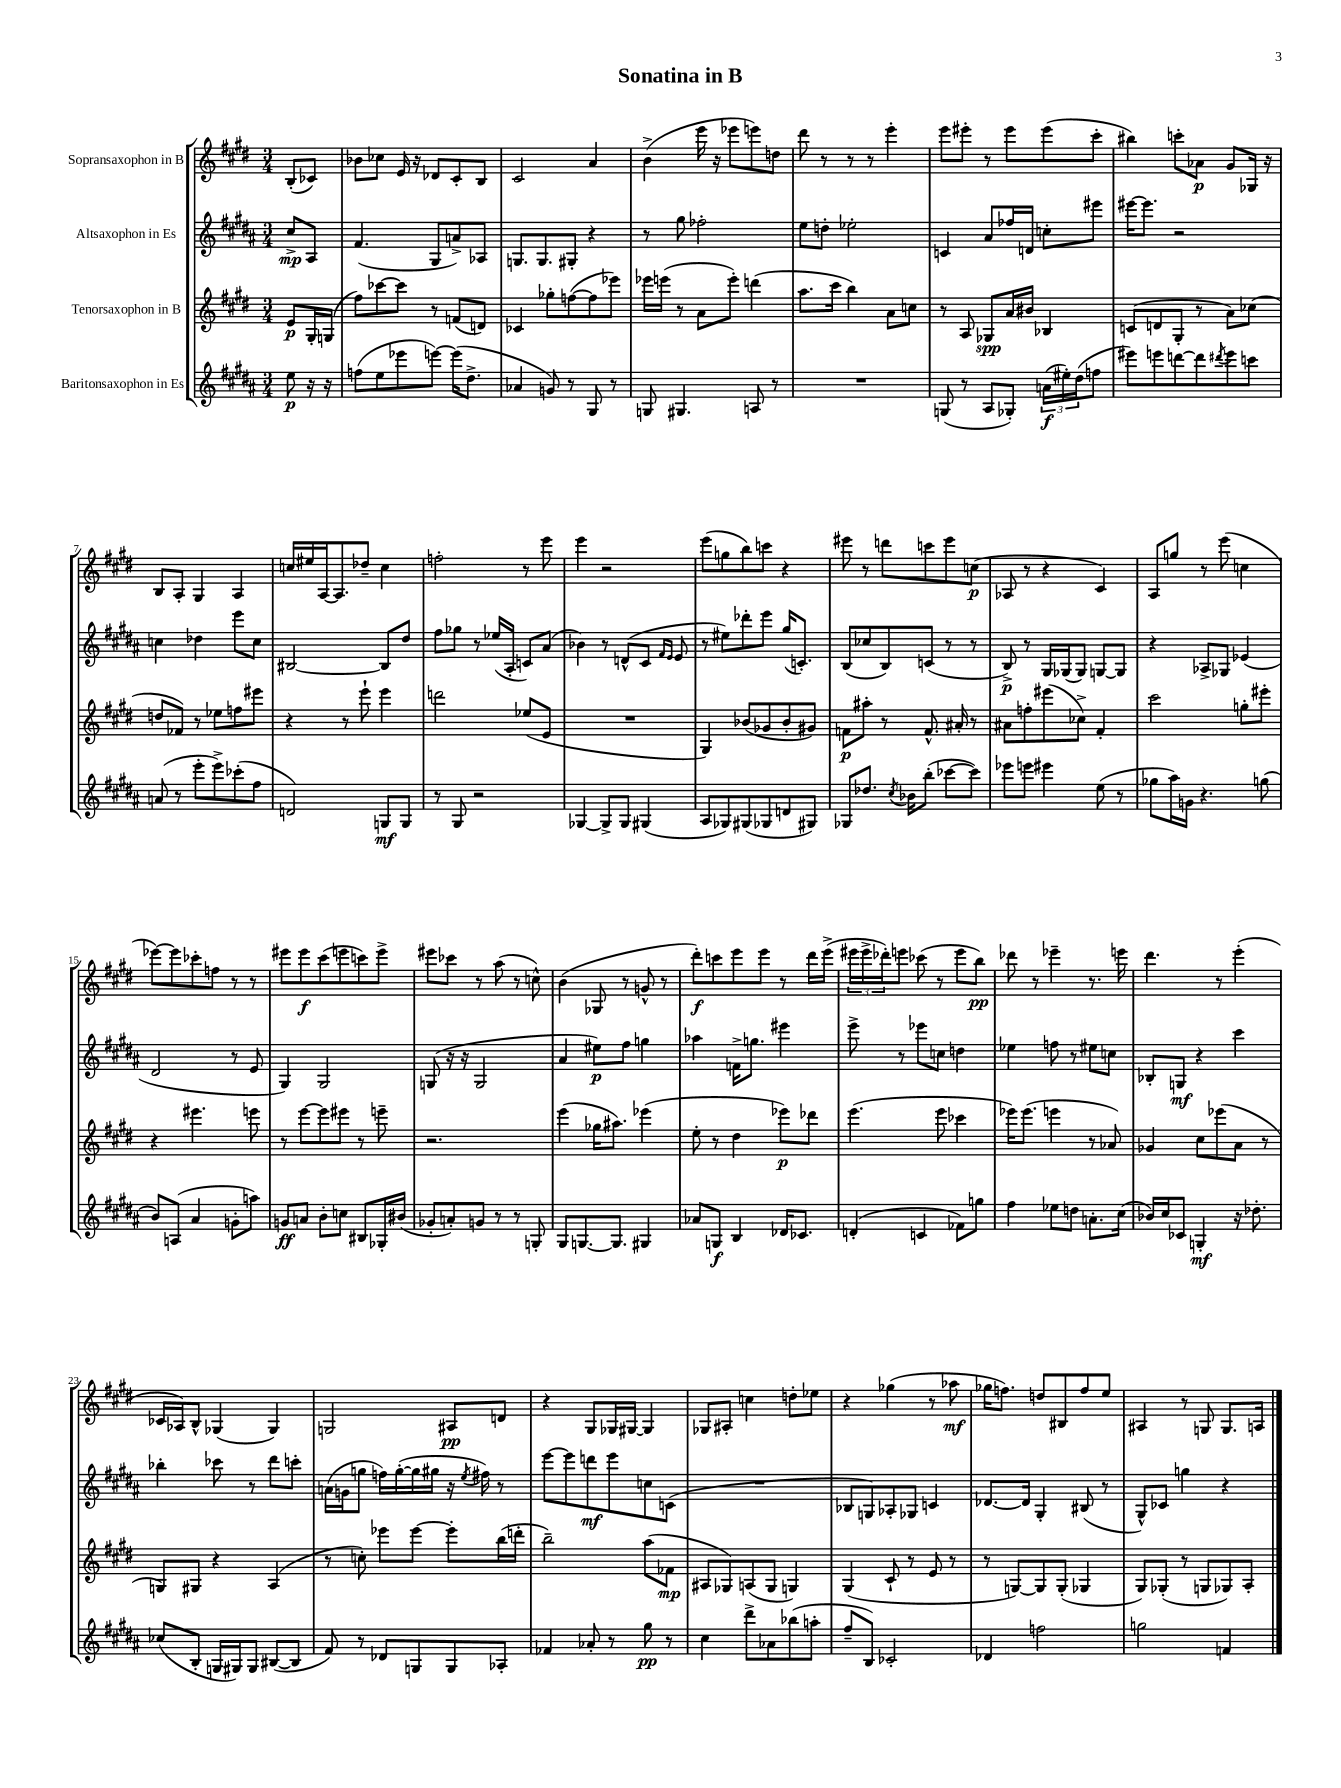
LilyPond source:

\header { title = "Sonatina in B" }
<<
\new StaffGroup <<
\new Staff = "s0" \with { instrumentName = "Sopransaxophon in B" } {
    \clef treble \key e \major \numericTimeSignature \time 3/4 \partial 4
    b8-.( ces'8) |
    bes'8 ces''8 e'16 r16 des'8 cis'8-. b8 |
    cis'2 a'4 |
    b'4->( e'''16 r16 ees'''8 e'''8) d''8 |
    dis'''8 r8 r8 r8 e'''4-. |
    e'''8 eis'''8-. r8 eis'''8 eis'''8( cis'''8-. |
    bis''4) c'''8-. aes'8\p gis'8 ges16 r16 |
    b8 a8-. gis4 a4 |
    c''16 eis''16 a16~ a8. des''8-- c''4 |
    f''2-. r8 e'''8 |
    e'''4 r2 |
    e'''8( g''8 b''8) c'''8 r4 |
    eis'''8 r8 d'''8 c'''8 eis'''8 c''8\p( |
    aes8 r8 r4 cis'4) |
    a8 g''8 r8 e'''8( c''4 |
    ees'''8~) ees'''8 ces'''8-. f''8 r8 r8 |
    eis'''8 eis'''8\f cis'''8( e'''8 c'''8) e'''8-> |
    eis'''8 ces'''8 r8 a''8( r8 c''8-^) |
    b'4( ges8 r8 g'8-^ r8 |
    dis'''8-.\f) c'''8 e'''8 e'''8 r8 dis'''16 e'''16->( |
    \tuplet 3/2 { eis'''16 eis'''16-> des'''16-.) } e'''8 ces'''8( r8 e'''8 b''8\pp) |
    des'''8 r8 ees'''4-- r8. e'''16 |
    dis'''4. r8 e'''4-.( |
    ces'16 aes16) b8-^ ges4( ges4) |
    g2 ais8\pp d'8 |
    r4 gis8 ges16 gis16~ gis4 |
    ges8 ais8-. c''4 d''8-. ees''8 |
    r4 ges''4( r8 aes''8\mf |
    ges''16 f''8.) d''8 bis8 f''8 e''8 |
    ais4 r8 g8 g8. a16 \bar "|." |
}
\new Staff = "s1" \with { instrumentName = "Altsaxophon in Es" } {
    \clef treble \key b \major \numericTimeSignature \time 3/4 \partial 4
    cis''8->\mp ais8 |
    fis'4.( gis8 a'8->) aes8 |
    g8. g8. gis8-. r4 |
    r8 gis''8 fes''2-. |
    e''8 d''8-. ees''2-. |
    c'4 ais'8 fes''16 d'16 c''8-. eis'''8 |
    eis'''16~ eis'''8. r2 |
    c''4 des''4 e'''8 c''8 |
    bis2~ bis8 dis''8 |
    fis''8 ges''8 r8 ees''16( ais16-. c'8) ais'8( |
    bes'4) r8 d'8-^( cis'8 \grace { fis'16 e'16 } e'8 |
    r8 eis''8) des'''8-. e'''8 gis''16( c'8.-.) |
    b8( ces''8 b8) c'8( r8 r8 |
    b8->\p) r8 gis16 ges16( ges8) g8~ g8 |
    r4 aes8-> ges8 ees'4( |
    dis'2 r8 e'8 |
    gis4) gis2 |
    g8( r16 r16 g2 |
    ais'4 eis''8\p) fis''8 g''4 |
    aes''4 f'16-> g''8. eis'''4 |
    e'''8-> r8 ees'''8 c''8 d''4 |
    ees''4 f''8 r8 eis''8 c''8 |
    bes8-. g8\mf r4 cis'''4 |
    bes''4-. ces'''8 r8 dis'''8 c'''8-. |
    a'16( g'16 g''8 f''16) g''16~-.( g''16 gis''16 r16 \acciaccatura { e''8 } fis''16) r8 |
    e'''8~ e'''8 d'''8\mf e'''8 c''8 c'8( |
    R2. |
    bes8 g8) aes8-. ges8 c'4 |
    des'8.~ des'16 gis4-. bis8( r8 |
    gis8-^) ces'8 g''4 r4 \bar "|." |
}
\new Staff = "s2" \with { instrumentName = "Tenorsaxophon in B" } {
    \clef treble \key e \major \numericTimeSignature \time 3/4 \partial 4
    e'8\p gis16-. g16( |
    fis''8) ces'''8~ ces'''8 r8 f'8( d'8) |
    ces'4 ges''8-. f''8~( f''8 ees'''8) |
    ees'''16 e'''16( r8 a'8 e'''8-.) d'''4( |
    a''8. cis'''16 b''4) a'8 c''8 |
    r8 a8 ges8\spp a'16 bis'16 bes4 |
    c'8( d'8 gis8-. r8 a'8) ces''8( |
    d''8 fes'8) r8 ees''8 f''8 eis'''8 |
    r4 r8 e'''8-! e'''4 |
    d'''2 ees''8( e'8 |
    R2. |
    gis4) bes'8( ges'8 bes'8-. gis'8) |
    f'8\p ais''8-. r8 f'8.-^ ais'16-. r8 |
    ais'8 f''8-. eis'''8( ces''8->) fis'4-. |
    cis'''2 g''8-. eis'''8-. |
    r4 eis'''4. e'''8 |
    r8 e'''8~ e'''8 eis'''8 r8 e'''8-- |
    r2. |
    e'''4( ges''16 ais''8.) ees'''4( |
    e''8-. r8 dis''4 ees'''8\p) des'''8 |
    e'''4.( e'''8 ces'''4 |
    ees'''16) ees'''8.( e'''4 r8 aes'8) |
    ges'4 cis''8 ees'''8( a'8 r8 |
    g8) gis8 r4 a4( |
    r8 c''8-.) ees'''8 ees'''8~ ees'''8-. b''16( d'''16-. |
    b''2--) a''8( fes'8\mp |
    ais8 ges8) a8( ges8 g4) |
    gis4( cis'8-! r8 e'8 r8 |
    r8 g8~) g8 g8-.( ges4 |
    gis8) ges8-.( r8 g8 ges8) a8-. \bar "|." |
}
\new Staff = "s3" \with { instrumentName = "Baritonsaxophon in Es" } {
    \clef treble \key b \major \numericTimeSignature \time 3/4 \partial 4
    e''8\p r16 r16 |
    f''8( e''8 ees'''8 e'''8~) e'''16( dis''8.-> |
    aes'4 g'8) r8 gis8 r8 |
    g8 gis4. a8 r8 |
    R2. |
    g8( r8 ais8 ges8-.) \tuplet 3/2 { a'16\f( eis''16-.) dis''16( } f''8 |
    eis'''8) e'''8 d'''8~ d'''8 \acciaccatura { dis'''8 } e'''8 c'''8 |
    a'8( r8 e'''8-. e'''8->) ces'''8-.( fis''8 |
    d'2) g8\mf g8 |
    r8 gis8 r2 |
    ges4~ ges8-> ges8 gis4( |
    ais8 ges8) gis8( ges8 d'8 gis8) |
    ges8 des''8. \acciaccatura { cis''8 } bes'16 b''8-.( ces'''8~ ces'''8) |
    ees'''8 e'''8 eis'''4 e''8( r8 |
    ges''8 ais''16) g'16 r4. g''8( |
    b'8) a8( ais'4 g'8-. a''8) |
    g'8\ff a'8 b'8-. c''8 bis8 ges16-. bis'16( |
    ges'8-. a'8-.) g'8 r8 r8 g8-. |
    gis8 g8.~ g8. gis4 |
    aes'8 g8\f b4 des'16 ces'8. |
    d'4-.( c'4 fes'8) g''8 |
    fis''4 ees''8 d''8 a'8.-. cis''16( |
    bes'16) cis''16 ces'8 g4-.\mf r16 des''8.-. |
    ces''8( b8-. g16 gis16) gis8 bis8~( bis8 |
    fis'8) r8 des'8 g8 g8 aes8-. |
    fes'4 aes'8-. r8 gis''8\pp r8 |
    cis''4 dis'''8-> aes'8 bes''8( a''8-. |
    fis''8-- b8) ces'2-. |
    des'4 f''2 |
    g''2 f'4 \bar "|." |
}
>>
>>
